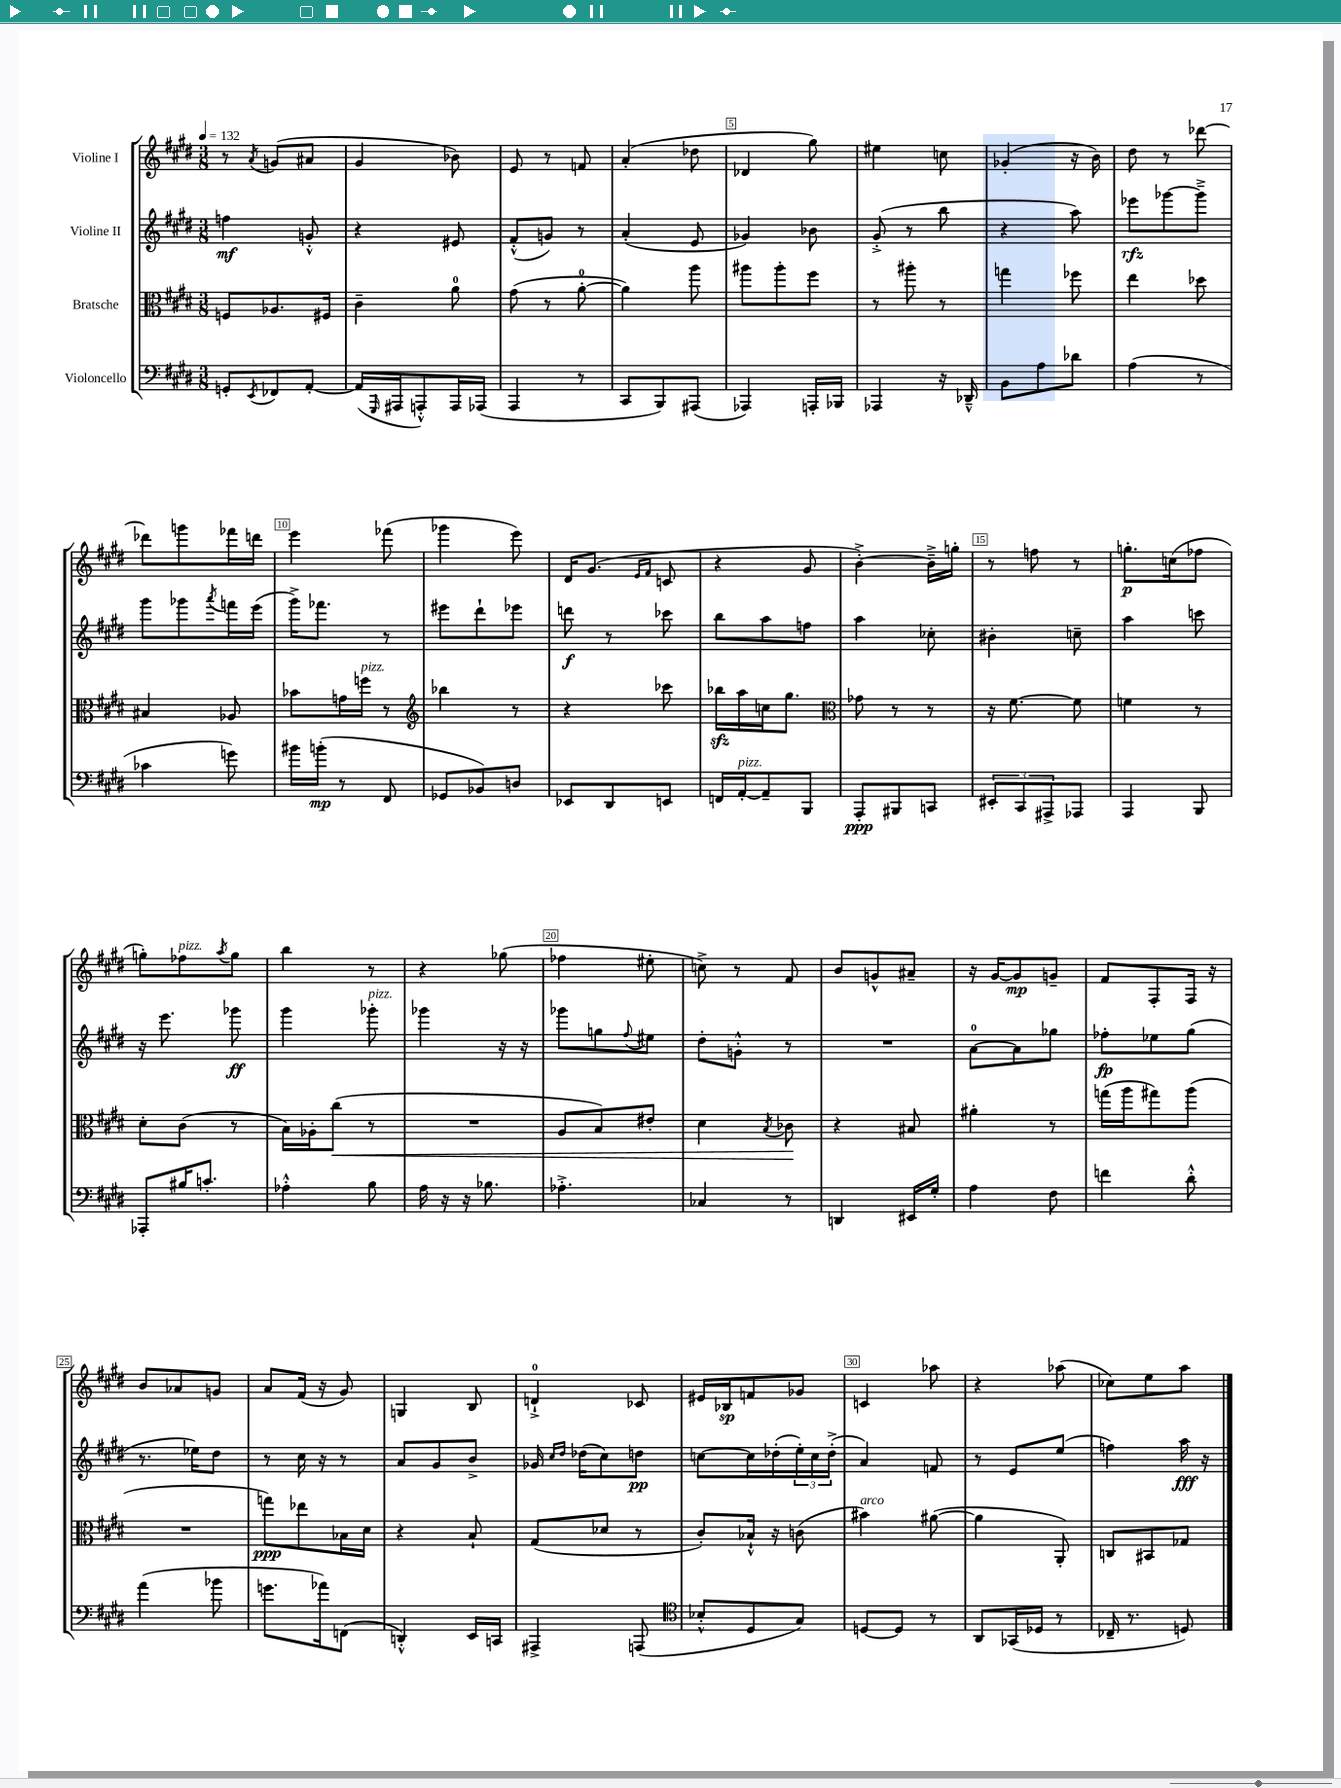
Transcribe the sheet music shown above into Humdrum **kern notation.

**kern	**kern	**kern	**kern
*staff4	*staff3	*staff2	*staff1
*clefF4	*clefC3	*clefG2	*clefG2
*k[f#c#g#d#]	*k[f#c#g#d#]	*k[f#c#g#d#]	*k[f#c#g#d#]
*M3/8	*M3/8	*M3/8	*M3/8
*MM132	*MM132	*MM132	*MM132
8GG'	8F	4ff	8r
8qEE	.	.	8qa
8FF-	8.A-	.	(8g
[8AA'	.	8g'^^	8a#
.	16F#	.	.
=	=	=	=
(16AA]	4c#~	4r	4g#
16qqGGG#	.	.	.
16AAA#	.	.	.
8AAA'^^)	.	.	.
16AAA	8a	8e#	8b-)
(16AAA-	.	.	.
=	=	=	=
4AAA	(8g#	(8f#'^^	8e
.	8r	8g)	8r
8r	[8a'	8r	8f
=	=	=	=
8CC#	4a])	(4a'	(4a'
8BBB)	.	.	.
(8AAA#	8aa	8e	8dd-
=	=	=	=
4AAA-)	8aa#	4g-)	4d-
.	8aa#'	.	.
16AAA'	8ff#	8b-	8gg#)
16BBB-	.	.	.
=	=	=	=
4AAA-	8r	(8g#'^	4ee#
.	8aa#'	8r	.
16r	8r	8bb	8cc
16DD-~^^	.	.	.
=	=	=	=
8BB	4gg	4r	(4g-'
8A	.	.	.
8d-	8ff-	8aa)	16r
.	.	.	16b)
=	=	=	=
(4A	4ee	8eee-	8dd#
.	.	[8ggg-	8r
8r	8dd-	8ggg-~^]	[8ddd-
=	=	=	=
4c-	4B#	8ggg#	8ddd-]
.	.	8ggg-	8ggg
.	.	8qaaa	.
8g)	8A-	16fff	16fff-
.	.	(16eee	16ddd
=	=	=	=
16b#	8b-	16ggg#^)	4eee
(16b'	.	8.fff-	.
8r	16g	.	.
.	16ff	.	.
8FF#	8r	8r	(8fff-
=	=	=	=
*	*clefG2	*	*
8GG-	4bb-	8eee#	4ggg-
8BB-)	.	8ddd#`	.
8D	8r	8eee-	8eee)
=	=	=	=
8EE-	4r	8ddd	16d#
.	.	.	(8.g#
8DD#	.	8r	.
.	.	.	16qqe
.	.	.	16qqf#
8EE	8ccc-	8ccc-	8c
=	=	=	=
16FF	16bb-	8bb	4r
[16AA'	16aa	.	.
8AA~]	16cc	8aa	.
.	8.gg#	.	.
8BBB	.	8ff	8g#
=	=	=	=
*	*clefC3	*	*
8AAA'	8g-	4aa	[4b'^)
8BBB#	8r	.	.
8CC	8r	8cc-'	16b~^]
.	.	.	16gg'
=	=	=	=
12EE#'	16r	4b#'	8r
.	[8.f#	.	.
12CC#	.	.	.
.	.	.	8ff
12AAA#^	.	.	.
8AAA-	8f#]	8cc~	8r
=	=	=	=
4AAA	4f	4aa	8.gg'
.	.	.	(16cc
8BBB	8r	8ccc	8ff-
=	=	=	=
8AAA-'	8d#'	16r	8gg')
.	.	8.eee	.
16B#	(8c#	.	8ff-
8.c'	.	.	.
.	.	.	8qaa
.	8r	8ggg-	8gg
=	=	=	=
4A-'^^	16B)	4ggg#	4bb
.	16A-'	.	.
.	(8cc#	.	.
8B	8r	8ggg-'	8r
=	=	=	=
16A	4.r	4ggg-	4r
16r	.	.	.
16r	.	.	.
8.B-	.	.	.
.	.	16r	(8gg-
.	.	16r	.
=	=	=	=
4.A-'^	8A	8ggg-	4ff-
.	8B)	8gg	.
.	.	8qqff#	.
.	8e#'	8ee#	8ee#'
=	=	=	=
4C-	4d#	8dd#'	8cc^)
.	.	8g'^^	8r
.	8qB	.	.
8r	8c-	8r	8f#
=	=	=	=
4DD	4r	4.r	8b
.	.	.	8g^^
16EE#	8B#	.	8a#~
16G#'	.	.	.
=	=	=	=
4A	4a#'	[8a	16r
.	.	.	[16g#
.	.	8a]	8g#]
8F#	8r	8gg-	8g~
=	=	=	=
4f	(16gg	8ff-'	8f#
.	16aa	.	.
.	8gg#)	8ee-	8F#'
8d#'^^	(8aa	(8gg#	16F#
.	.	.	16r
=	=	=	=
(4a	4.r	8.r	8b
.	.	.	8a-
.	.	16ee-)	.
8b-	.	8dd#	8g
=	=	=	=
8.g	8gg)	8r	8a
.	8ee-	16cc#	(16f#
16a-)	.	16r	16r
(8FF	16B-	8r	8g#)
.	16d#	.	.
=	=	=	=
4DD'^^)	4r	8a	4G
.	.	8g#	.
16EE	8B`	8b^	8B
16CC	.	.	.
=	=	=	=
4AAA#^	(8G#	16g-	4d`^
.	.	16qqcc#	.
.	.	16qqdd#	.
.	.	(16dd-	.
.	8d-	8cc#)	.
(8AAA	8r	8dd	8c-
=	=	=	=
*clefC4	*	*	*
8B-'^^	8c#')	[8cc	16e#
.	.	.	16B-
8D#	16B-`^^	16cc]	8f
.	16r	(16dd-'	.
8G#)	(8c	24ee')	8g-
.	.	24cc	.
.	.	(24dd-'^	.
=	=	=	=
[8D	4b#)	4a)	4c
8D]	.	.	.
8r	([8a#	8f	8aa-
=	=	=	=
8AA	4a#]	8r	4r
(16GG-	.	8e	.
16D-	.	.	.
8r	8AA')	(8ee	(8aa-
=	=	=	=
16C-~	8C	4ff)	8cc-)
8.r	.	.	.
.	8BB#	.	8ee
8D)	8G-	16aa	8aa
.	.	16r	.
==	==	==	==
*-	*-	*-	*-
